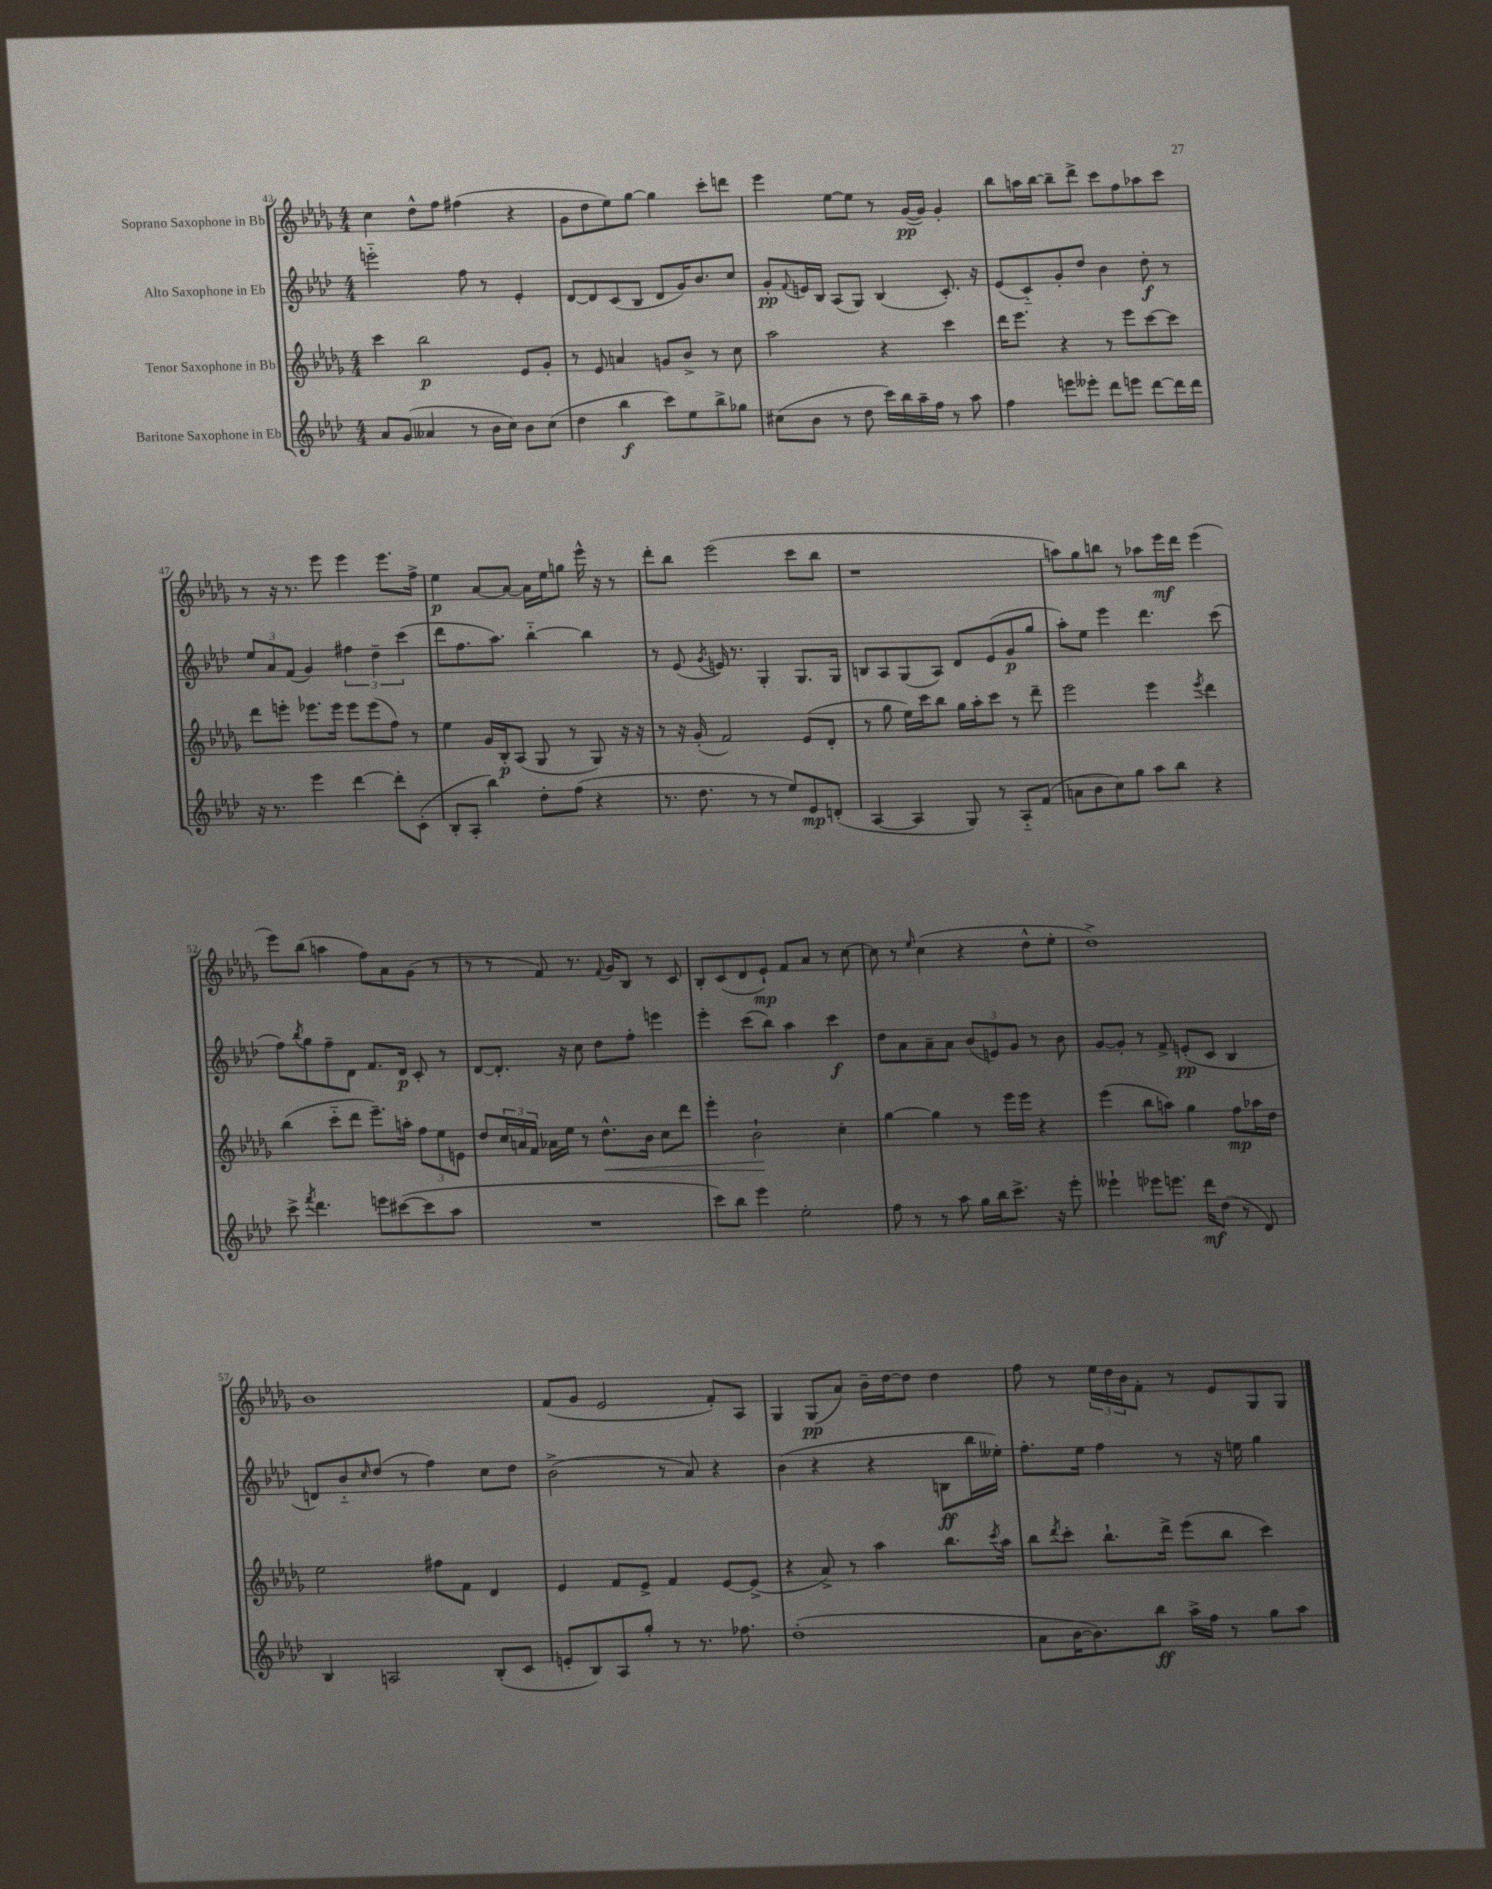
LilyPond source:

<<
\new StaffGroup <<
\new Staff = "s0" \with { instrumentName = "Soprano Saxophone in Bb" } {
    \clef treble \key des \major \numericTimeSignature \time 4/4
    c''4 des''8-^ f''8 fis''4( r4 |
    ges'8 des''8 ees''8) ges''8~ ges''4 c'''8-. d'''8 |
    ees'''4 ees''8~ ees''8 r8 ges'16~\pp( ges'16) ges'4-. |
    bes''8 a''16 bes''16~ bes''8-- des'''8-> c'''8 f''8 aes''8 c'''8 |
    r8 r16 r8. ees'''8 ees'''4 ees'''8. f''16-> |
    ees''4\p aes'8~ aes'8~ aes'16 ees''16 g''8 ees'''16-^ r16 r8 |
    des'''8-. bes''8 ees'''2( c'''8 bes''8 |
    r1 |
    a''8) ges''8 b''8 r8 aes''8 ees'''16\mf des'''16 ees'''4( |
    ees'''8) bes''8( a''4 f''8) aes'8 ges'8( r8 |
    r8 r8 f'8) r8. \appoggiatura { f'8 } ges'16 bes8 r8 c'8 |
    bes8-. c'8( des'8 ees'8-!\mp) f'8 aes'8 r8 c''8~ |
    c''8 r8 \grace { ees''16 } c''4( r4 des''8-^ ees''8-. |
    des''1->) |
    bes'1 |
    f'8( ges'8 ees'2 f'8-.) aes8 |
    ges4 ges8\pp( aes'8) bes'16-- des''16~ des''8 des''4 |
    f''8 r8 \tuplet 3/2 { ees''16 des''16 bes'16 } f'8-. r8 ees'8 ges8 ges8 \bar "|." |
}
\new Staff = "s1" \with { instrumentName = "Alto Saxophone in Eb" } {
    \clef treble \key aes \major \numericTimeSignature \time 4/4
    e'''2-_ f''8 r8 ees'4-. |
    des'8~ des'8 c'8( bes8 des'8 g'16) bes'8. c''8 |
    g'8-.\pp \appoggiatura { f'8 } e'16 bes16 aes8( g8) bes4( c'8.-.) r16 |
    ees'8( c'8-_) g'8-. des''8 bes'4 des''8-.\f r8 |
    \tuplet 3/2 { ees''8 aes'8 f'8( } g'4) \tuplet 3/2 { fis''4 des''4-- c'''4( } |
    des'''8 f''8. aes''8.) bes''4~-_ bes''4 |
    r8 ees'8( \acciaccatura { g'8 } e'16) r8. g4-. g8. g16 |
    b8 aes8 g8( aes8) des'8 ees'8( g'8\p g''8 |
    aes''8-.) ees''8 ees'''4 des'''4. c'''8( |
    f''8) \acciaccatura { bes''8 } g''8 f''8-- des'8 f'8. des'16\p c'8-. r8 |
    des'8~ des'8.-. r16 c''8 des''8 f''8-. e'''4 |
    ees'''4-. c'''8( bes''8) aes''4 c'''4\f |
    des''8 aes'8 aes'8-- aes'8 \tuplet 3/2 { bes'8( e'8) g'8 } r8 bes'8 |
    g'8~ g'8-. r8 f'8-> e'8-.\pp( c'8 bes4 |
    d'8) bes'8-_ \grace { c''16 } des''8( r8 f''4) c''8 des''8 |
    bes'2->( r8 aes'8) r4 |
    bes'4( r4 r4 b8\ff bes''16 eeses''16-.) |
    f''8.-. ees''16 f''4 r8 r16 e''16 g''4 \bar "|." |
}
\new Staff = "s2" \with { instrumentName = "Tenor Saxophone in Bb" } {
    \clef treble \key des \major \numericTimeSignature \time 4/4
    c'''4 bes''2\p ees'8 ges'8-. |
    r8 ees'8 a'4 g'8 bes'8-> r8 c''8 |
    aes''2 r4 c'''4 |
    des'''16 ees'''8. r4 r8 ees'''8 c'''8~ c'''8 |
    des'''8 e'''8-. ees'''8. ees'''16 ees'''8 ees'''8( f''8) r8 |
    ees''4 ges'16 bes16-.\p aes8( ges8 r8 ges8) r16 r16 |
    r8 r16 ges'16-.( f'2) ees'8( des'8-. |
    r8 ges''8 ees''16) c'''16 bes''8 ges''16 aes''16-. c'''8 r8 des'''8-- |
    ees'''2 ees'''4 \acciaccatura { ees'''8 } des'''4 |
    bes''4( c'''8-_ des'''8 ees'''8.--) a''16-. \tuplet 3/2 { f''8 ees''8 e'8 } |
    des''8 \tuplet 3/2 { c''16 a'16 f'16 } aes'16 ees''16 r8 des''8.-^\< bes'16 c''8 des'''8 |
    ees'''4-. bes'2-!\! c''4-. |
    ges''4~ ges''4 r8 ees'''16 ees'''16 r4 |
    ees'''4( bes''8 a''8) ges''4 f''8\mp aes''16 des''16 |
    ees''2 fis''8 f'8 des'4 |
    ees'4 f'8 ees'8-> f'4 ees'8~ ees'8->( |
    r4 aes'8->) r8 aes''4 bes''8. \acciaccatura { c'''8 } aes''16 |
    bes''8 \acciaccatura { des'''8 } c'''8-. bes''8.-! des'''16-> ees'''8( bes''8 c'''4) \bar "|." |
}
\new Staff = "s3" \with { instrumentName = "Baritone Saxophone in Eb" } {
    \clef treble \key aes \major \numericTimeSignature \time 4/4
    aes'8 g'8( aeses'4 r8 bes'16 c''16) bes'8 c''8( |
    des''4 bes''4\f c'''8) ees''8 bes''8-> ges''8 |
    cis''8( bes'8 r8 des''8 c'''16) bes''16 aes''16-- f''16 r8 aes''8 |
    f''4 e'''8 eeses'''8-. des'''8 e'''8 des'''8~ des'''16 des'''16 |
    r16 r8. ees'''4 des'''4~ des'''8-. c'8-.( |
    bes8-. aes8-. bes''4) des''8-. f''8( r4 |
    r8. des''8. r8 r8 ees''8) ees'8\mp d'8-.( |
    aes4~ aes4 g8) r8 aes8-_ f'8( |
    a'8 bes'8 c''8) g''8 aes''8 bes''8 r4 |
    c'''8-> \acciaccatura { f'''8 } des'''4. e'''8 cis'''8~( cis'''8 aes''8 |
    R1 |
    c'''8) bes''8 ees'''4 ees''2-. |
    f''8 r8 r8 aes''8 g''16 bes''16 c'''8.-> r16 ees'''8-. |
    eeses'''4-! ees'''8 e'''8. des'''16\mf des''8( r8 des'8) |
    bes4 a2 bes8-.( c'8 |
    e'8-. bes8) aes8 g''8-. r8 r8. fes''8. |
    des''1-.( |
    aes'8 bes'16~ bes'8.) bes''8\ff aes''16-> f''16 r8 g''8 aes''8 \bar "|." |
}
>>
>>
\layout { \context { \Score currentBarNumber = #43 } }
